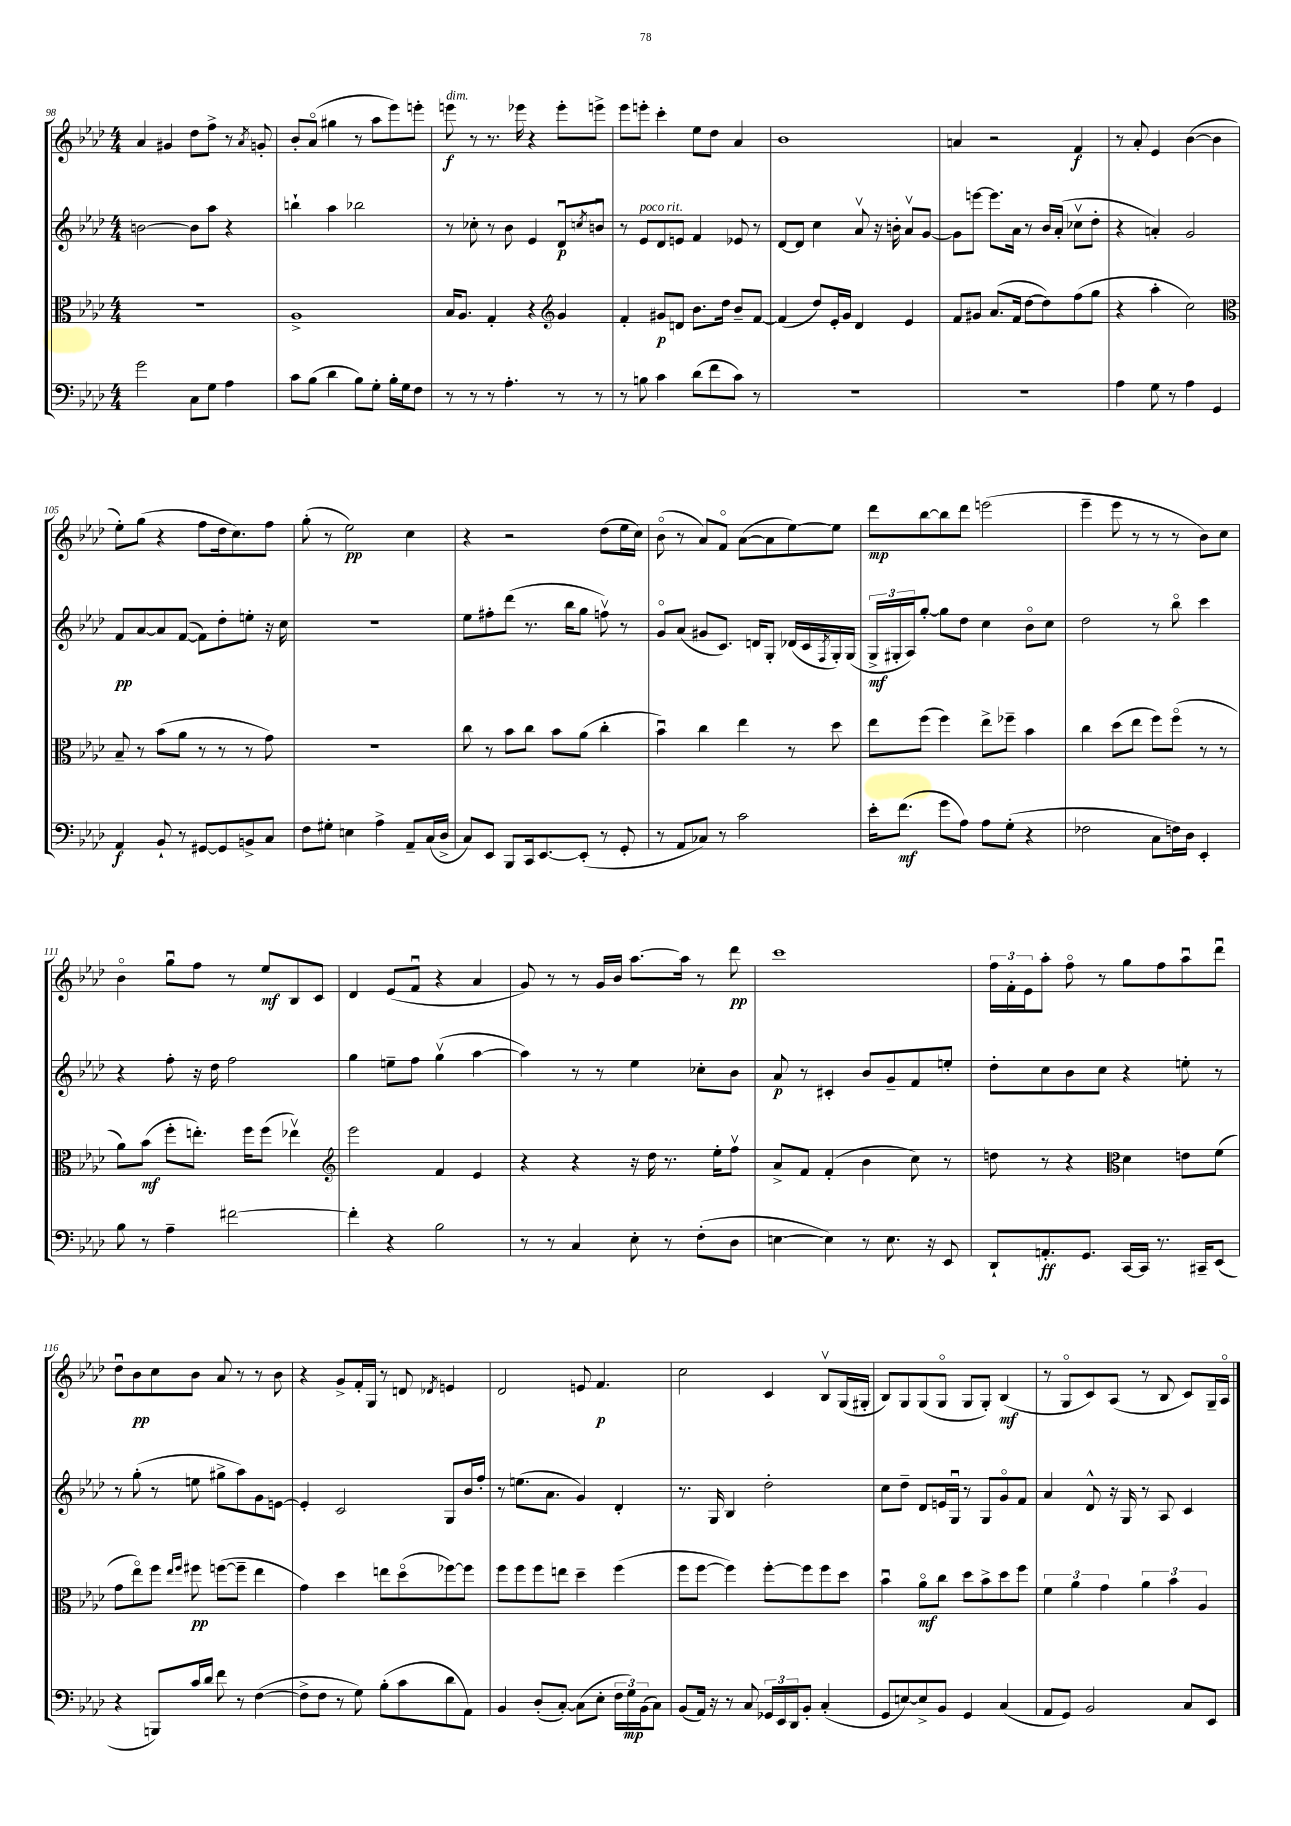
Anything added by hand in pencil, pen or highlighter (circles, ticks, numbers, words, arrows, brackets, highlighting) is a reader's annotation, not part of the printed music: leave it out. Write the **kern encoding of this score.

**kern	**dynam	**kern	**dynam	**kern	**dynam	**kern	**dynam
*part4	*part4	*part3	*part3	*part2	*part2	*part1	*part1
*staff4	*staff4	*staff3	*staff3	*staff2	*staff2	*staff1	*staff1
*clefF4	*	*clefC3	*	*clefG2	*	*clefG2	*
*k[b-e-a-d-]	*	*k[b-e-a-d-]	*	*k[b-e-a-d-]	*	*k[b-e-a-d-]	*
*M4/4	*	*M4/4	*	*M4/4	*	*M4/4	*
=98	=98	=98	=98	=98	=98	=98	=98
2g\	.	1r	.	[2bn\	.	4a-/	.
.	.	.	.	.	.	4g#X/	.
8C\L	.	.	.	8b\L]	.	8dd-\L	.
8G\J	.	.	.	8aa-\J	.	8ff^\J	.
4A-\	.	.	.	4r	.	8r	.
.	.	.	.	.	.	8qa-/	.
.	.	.	.	.	.	8gn'/	.
=99	=99	=99	=99	=99	=99	=99	=99
8c\L	.	1A-^	.	4bbn`\	.	8b-'/L	.
(8B-\J	.	.	.	.	.	(8a-/J	.
4d-\	.	.	.	4aa-\	.	4gg#X\	.
8B-\L)	.	.	.	2bb-X\	.	8r	.
8G'\J	.	.	.	.	.	8aa-\L	.
16B-'\LL	.	.	.	.	.	8eee-\)	.
16G\J	.	.	.	.	.	.	.
8F\J	.	.	.	.	.	8eeen'\J	.
=100	=100	=100	=100	=100	=100	=100	=100
!	!	!	!	!	!	!LO:TX:a:i:t=dim.	!
8r	.	16B-/KL	.	8r	.	8eeen\	f
.	.	8.A-/J	.	.	.	.	.
8r	.	.	.	8cc-X'\	.	8r	.
8r	.	4G'/	.	8r	.	8.r	.
4.A-'\	.	.	.	8b-\	.	.	.
.	.	.	.	.	.	16eee-X\	.
.	.	4r	.	4e-/	.	4r	.
*	*	*clefG2	*	*	*	*	*
8r	.	4g/	.	8d-u/L	p	8eee-'\L	.
.	.	.	.	8qccn/	.	.	.
8r	.	.	.	8bnu/J	.	8eeen^\J	.
=101	=101	=101	=101	=101	=101	=101	=101
8r	.	4f'/	.	8r	.	8eee-\L	.
!	!	!	!	!LO:TX:a:i:t=poco rit.	!	!	!
8Bn\	.	.	.	8e-/L	.	8eeen'\J	.
4c\	.	8g#X/L	p	8d-/	.	4ccc'\	.
.	.	8dn/J	.	8en/J	.	.	.
(8d-\L	.	8.b-\L	.	4f/	.	8ee-\L	.
8f\	.	.	.	.	.	8dd-\J	.
.	.	16dd-\Jk	.	.	.	.	.
8c\J)	.	8b-~/L	.	8e-X/	.	4a-/	.
8r	.	[8f/J	.	8r	.	.	.
=102	=102	=102	=102	=102	=102	=102	=102
1r	.	(4f/]	.	[8d-/L	.	1b-	.
.	.	.	.	8d-/J]	.	.	.
.	.	8dd-/L)	.	4cc\	.	.	.
.	.	16e-'/L	.	.	.	.	.
.	.	16g/JJ	.	.	.	.	.
.	.	4d-/	.	8a-v/	.	.	.
.	.	.	.	16r	.	.	.
.	.	.	.	16bn'\	.	.	.
.	.	4e-/	.	8a-v/L	.	.	.
.	.	.	.	[8g/J	.	.	.
=103	=103	=103	=103	=103	=103	=103	=103
1r	.	8f/L	.	8g\L]	.	4an/	.
.	.	8g#X/J	.	[8eeen\J	.	.	.
.	.	(8.a-/L	.	8.eee\L]	.	2r	.
.	.	16f/Jk	.	16a-\Jk	.	.	.
.	.	[8dd-\L	.	8r	.	.	.
.	.	8dd-\])	.	16b-/LL	.	.	.
.	.	.	.	(16a-'/JJ	.	.	.
.	.	(8ff\	.	8cc-Xv\L	.	4f/	f
.	.	8gg\J	.	8dd-'\J	.	.	.
=104	=104	=104	=104	=104	=104	=104	=104
4A-\	.	4r	.	4r	.	8r	.
.	.	.	.	.	.	8a-'/	.
8G\	.	4aa-'\	.	4an'/)	.	4e-/	.
8r	.	.	.	.	.	.	.
4A-\	.	2cc\)	.	2g/	.	([4b-\	.
4GG/	.	.	.	.	.	4b-\]	.
!!LO:LB:g=z
=105	=105	=105	=105	=105	=105	=105	=105
*	*	*clefC3	*	*	*	*	*
4AA-/	f	8B-~/	.	8f/L	pp	8ee-'\L)	.
.	.	8r	.	[8a-/	.	(8gg\J	.
8BB-`/	.	(8b-\L	.	8a-/]	.	4r	.
8r	.	8a-\J	.	([8f/J	.	.	.
[8GG#X/L	.	8r	.	8f\L])	.	8ff\L	.
8GG#/]	.	8r	.	8dd-'\	.	16dd-\k	.
.	.	.	.	.	.	8.cc\)	.
8BBn^/	.	8r	.	8een'\J	.	.	.
8C/J	.	8g\)	.	16r	.	8ff\J	.
.	.	.	.	16cc\	.	.	.
=106	=106	=106	=106	=106	=106	=106	=106
8F\L	.	1r	.	1r	.	(8gg'\	.
8G#X'\J	.	.	.	.	.	8r	.
4En\	.	.	.	.	.	2ee-\)	pp
4A-^\	.	.	.	.	.	.	.
8AA-~/L	.	.	.	.	.	4cc\	.
(16C/L	.	.	.	.	.	.	.
16D-^/JJ	.	.	.	.	.	.	.
=107	=107	=107	=107	=107	=107	=107	=107
8C/L)	.	8cc\	.	8ee-\L	.	4r	.
8EE-/J	.	8r	.	8ff#X'\	.	.	.
8BBB-/L	.	8b-\L	.	(8ddd-\J	.	2r	.
16CC/k	.	8cc\J	.	8.r	.	.	.
[8.EE-/	.	.	.	.	.	.	.
.	.	8b-\L	.	.	.	.	.
.	.	.	.	16bb-\KL	.	.	.
(8EE-'/J]	.	(8a-\J	.	8gg\J	.	.	.
8r	.	4cc'\	.	8ffnv\)	.	(8dd-\L	.
8GG'/	.	.	.	8r	.	16ee-\L	.
.	.	.	.	.	.	16cc\JJ)	.
=108	=108	=108	=108	=108	=108	=108	=108
8r	.	4b-u\)	.	8g/L	.	(8b-\	.
8AA-/L	.	.	.	(8a-/J	.	8r	.
8C-X/J)	.	4cc\	.	8g#X/L	.	8a-/L)	.
8r	.	.	.	8.c/J)	.	8f/J	.
2c\	.	4ee-\	.	.	.	([8a-\L	.
.	.	.	.	16dn/KL	.	.	.
.	.	.	.	8G'/J	.	8a-\]	.
.	.	8r	.	(16d-X/LL	.	[8ee-\)	.
.	.	.	.	16c/	.	.	.
.	.	.	.	8qF/	.	.	.
.	.	8dd-\	.	16G'/)	.	8ee-\J]	.
.	.	.	.	(16G/JJ	.	.	.
=109	=109	=109	=109	=109	=109	=109	=109
16e-'\KL	.	8ee-\L	.	24G^/LL	mf	8ddd-\L	mp
.	.	.	.	24G#X'/	.	.	.
(8.f\J	mf	.	.	.	.	.	.
.	.	.	.	24A-/J)	.	.	.
.	.	(8ff\J	.	[8gg'/J	.	[8bb-\	.
8g\L	.	4ff\)	.	8gg\L]	.	8bb-\]	.
8A-\J)	.	.	.	8dd-\J	.	8ddd-\J	.
8A-\L	.	8ee-^\L	.	4cc\	.	(2eeen\	.
(8G'\J	.	8ff-X~\J	.	.	.	.	.
4r	.	4b-\	.	8b-\L	.	.	.
.	.	.	.	8cc\J	.	.	.
=110	=110	=110	=110	=110	=110	=110	=110
2F-X\	.	4cc\	.	2dd-\	.	4eee-~\	.
.	.	(8dd-\L	.	.	.	8eee-\	.
.	.	8ee-\J	.	.	.	8r	.
8C\L	.	8ff\L)	.	8r	.	8r	.
16Fn\L)	.	(8ff\J	.	8bb-\	.	8r	.
16D-\JJ	.	.	.	.	.	.	.
4EE-'/	.	8r	.	4ccc\	.	8b-\L)	.
.	.	8r	.	.	.	8cc\J	.
!!LO:LB:g=z
=111	=111	=111	=111	=111	=111	=111	=111
8B-\	.	8a-\L)	.	4r	.	4b-\	.
8r	.	(8b-\J	mf	.	.	.	.
4A-~\	.	8ff'\L	.	8ff'\	.	8ggu\L	.
.	.	8.een'\J)	.	16r	.	8ff\J	.
.	.	.	.	16dd-\	.	.	.
[2f#X\	.	.	.	2ff\	.	8r	.
.	.	16ff\KL	.	.	.	.	.
.	.	(8ff\J	.	.	.	8ee-/L	mf
.	.	4ee-Xv\)	.	.	.	8B-/	.
.	.	.	.	.	.	8c/J	.
=112	=112	=112	=112	=112	=112	=112	=112
*	*	*clefG2	*	*	*	*	*
4f#'\]	.	2eee-\	.	4gg\	.	4d-/	.
4r	.	.	.	8een~\L	.	(8e-/L	.
.	.	.	.	8ff\J	.	8fu/J	.
2B-\	.	4f/	.	(4ggv\	.	4r	.
.	.	4e-/	.	[4aa-\	.	4a-/	.
=113	=113	=113	=113	=113	=113	=113	=113
8r	.	4r	.	4aa-\])	.	8g/)	.
8r	.	.	.	.	.	8r	.
4C/	.	4r	.	8r	.	8r	.
.	.	.	.	8r	.	16g/LL	.
.	.	.	.	.	.	16b-/JJ	.
8E-'\	.	16r	.	4ee-\	.	[8.aa-\L	.
.	.	16dd-\	.	.	.	.	.
8r	.	8.r	.	.	.	.	.
.	.	.	.	.	.	16aa-\Jk]	.
(8F'\L	.	.	.	8cc-X'\L	.	8r	.
.	.	16ee-'\KL	.	.	.	.	.
8D-\J	.	8ffv\J	.	8b-\J	.	8ddd-\	pp
=114	=114	=114	=114	=114	=114	=114	=114
[4En\	.	8a-^/L	.	8a-/	p	1ccc	.
.	.	8f/J	.	8r	.	.	.
4E\])	.	(4f'/	.	4c#X'/	.	.	.
8r	.	4b-\	.	8b-/L	.	.	.
8.E\	.	.	.	8g~/	.	.	.
.	.	8cc\)	.	8f/	.	.	.
16r	.	.	.	.	.	.	.
8EE-/	.	8r	.	8een'/J	.	.	.
=115	=115	=115	=115	=115	=115	=115	=115
8DD-`/L	.	8ddn\	.	8dd-'\L	.	24ff\LL	.
.	.	.	.	.	.	24f'\	.
.	.	.	.	.	.	24e-\J	.
8.AAn'/	ff	8r	.	8cc\	.	8aa-'\J	.
.	.	4r	.	8b-\	.	8ff\	.
8.GG/J	.	.	.	.	.	.	.
.	.	.	.	8cc\J	.	8r	.
*	*	*clefC3	*	*	*	*	*
[16CC/LL	.	4d-\	.	4r	.	8gg\L	.
16CC/JJ]	.	.	.	.	.	.	.
8.r	.	.	.	.	.	8ff\	.
.	.	8en\L	.	8een'\	.	8aa-u\	.
16CC#X~/KL	.	.	.	.	.	.	.
(8EE-/J	.	(8f\J	.	8r	.	8ddd-u\J	.
!!LO:LB:g=z
=116	=116	=116	=116	=116	=116	=116	=116
4r	.	8g\L	.	8r	.	8dd-u\L	.
.	.	8ee-\)	.	(8gg'\	.	8b-\	pp
8BBBn/L)	.	8ff\J	.	8r	.	8cc\	.
.	.	16qqee-/LL	.	.	.	.	.
.	.	16qqff/JJ	.	.	.	.	.
16c/L	.	8ff#X\	pp	8een\	.	8b-\J	.
16d-/JJ	.	.	.	.	.	.	.
8f\	.	([8ffn\L	.	8gg#X^\L	.	8a-/	.
8r	.	8ff~\J]	.	8aa-\)	.	8r	.
([4F\	.	4ee-\	.	8g\	.	8r	.
.	.	.	.	[8en\J	.	8b-\	.
=117	=117	=117	=117	=117	=117	=117	=117
8F^\L]	.	4g\)	.	4e'/]	.	4r	.
8F\J	.	.	.	.	.	.	.
8r	.	4dd-\	.	2c/	.	8g^/L	.
8G\)	.	.	.	.	.	16f'/L	.
.	.	.	.	.	.	16G/JJ	.
(8B-'\L	.	8een\L	.	.	.	8r	.
8c\	.	(8dd-\	.	.	.	8dn/	.
.	.	.	.	.	.	8qd-X/	.
8d-\	.	[8ff-X\)	.	8G/L	.	4en/	.
8AA-\J)	.	8ff-\J]	.	16b-/L	.	.	.
.	.	.	.	16ff'/JJ	.	.	.
=118	=118	=118	=118	=118	=118	=118	=118
4BB-/	.	8ff\L	.	8r	.	2d-/	.
.	.	8ff\	.	(8.een\L	.	.	.
(8D-'/L	.	8ff\	.	.	.	.	.
.	.	.	.	8.a-\J	.	.	.
[8C'/J)	.	8een\J	.	.	.	.	.
(8C\L]	.	4dd-~\	.	4g/)	.	8en/	.
8E-'\J	.	.	.	.	.	4.f/	p
24F\LL	.	(4ff\	.	4d-'/	.	.	.
24G\)	mp	.	.	.	.	.	.
(24BB-\J	.	.	.	.	.	.	.
8C\J)	.	.	.	.	.	.	.
=119	=119	=119	=119	=119	=119	=119	=119
(8BB-/L	.	8ff\L	.	8.r	.	2cc\	.
16AA-/Jk)	.	[8ff\J	.	.	.	.	.
16r	.	.	.	16G/	.	.	.
8r	.	4ff\])	.	4B-/	.	.	.
8C/	.	.	.	.	.	.	.
24GG-X/LL	.	[8ff'\L	.	2dd-'\	.	4c/	.
24EE-/	.	.	.	.	.	.	.
24DD-/J	.	.	.	.	.	.	.
8BB-'/J	.	8ff\]	.	.	.	.	.
(4C'/	.	8ff\	.	.	.	8B-v/L	.
.	.	8dd-\J	.	.	.	(16G/L	.
.	.	.	.	.	.	16G#X'/JJ	.
=120	=120	=120	=120	=120	=120	=120	=120
8GG/L	.	4b-u\	.	8cc\L	.	8B-/L)	.
[8En/)	.	.	.	8dd-~\J	.	8G/	.
8E^/]	.	8a-\L	mf	8d-/L	.	(8G/	.
8BB-/J	.	8cc\J	.	16en/L	.	8G/J	.
.	.	.	.	16Gu/JJ	.	.	.
4GG/	.	8dd-\L	.	8r	.	8G/L	.
.	.	8b-^\	.	8G/L	.	8G'/J)	.
(4C/	.	8dd-\	.	8g/	.	(4B-/	mf
.	.	8ff\J	.	8f/J	.	.	.
=121	=121	=121	=121	=121	=121	=121	=121
8AA-/L	.	6f\	.	4a-/	.	8r	.
8GG/J)	.	.	.	.	.	8G/L	.
.	.	6a-\	.	.	.	.	.
2BB-/	.	.	.	8d-^^/	.	8c/)	.
.	.	6g\	.	.	.	.	.
.	.	.	.	16r	.	(8A-/J	.
.	.	.	.	16G/	.	.	.
.	.	6a-\	.	8r	.	8r	.
.	.	.	.	8A-/	.	8B-/	.
.	.	6b-\	.	.	.	.	.
8C/L	.	.	.	4c/	.	8c/L)	.
.	.	6A-/	.	.	.	.	.
8EE-/J	.	.	.	.	.	16G~/L	.
.	.	.	.	.	.	16A-/JJ	.
==	==	==	==	==	==	==	==
*-	*-	*-	*-	*-	*-	*-	*-
